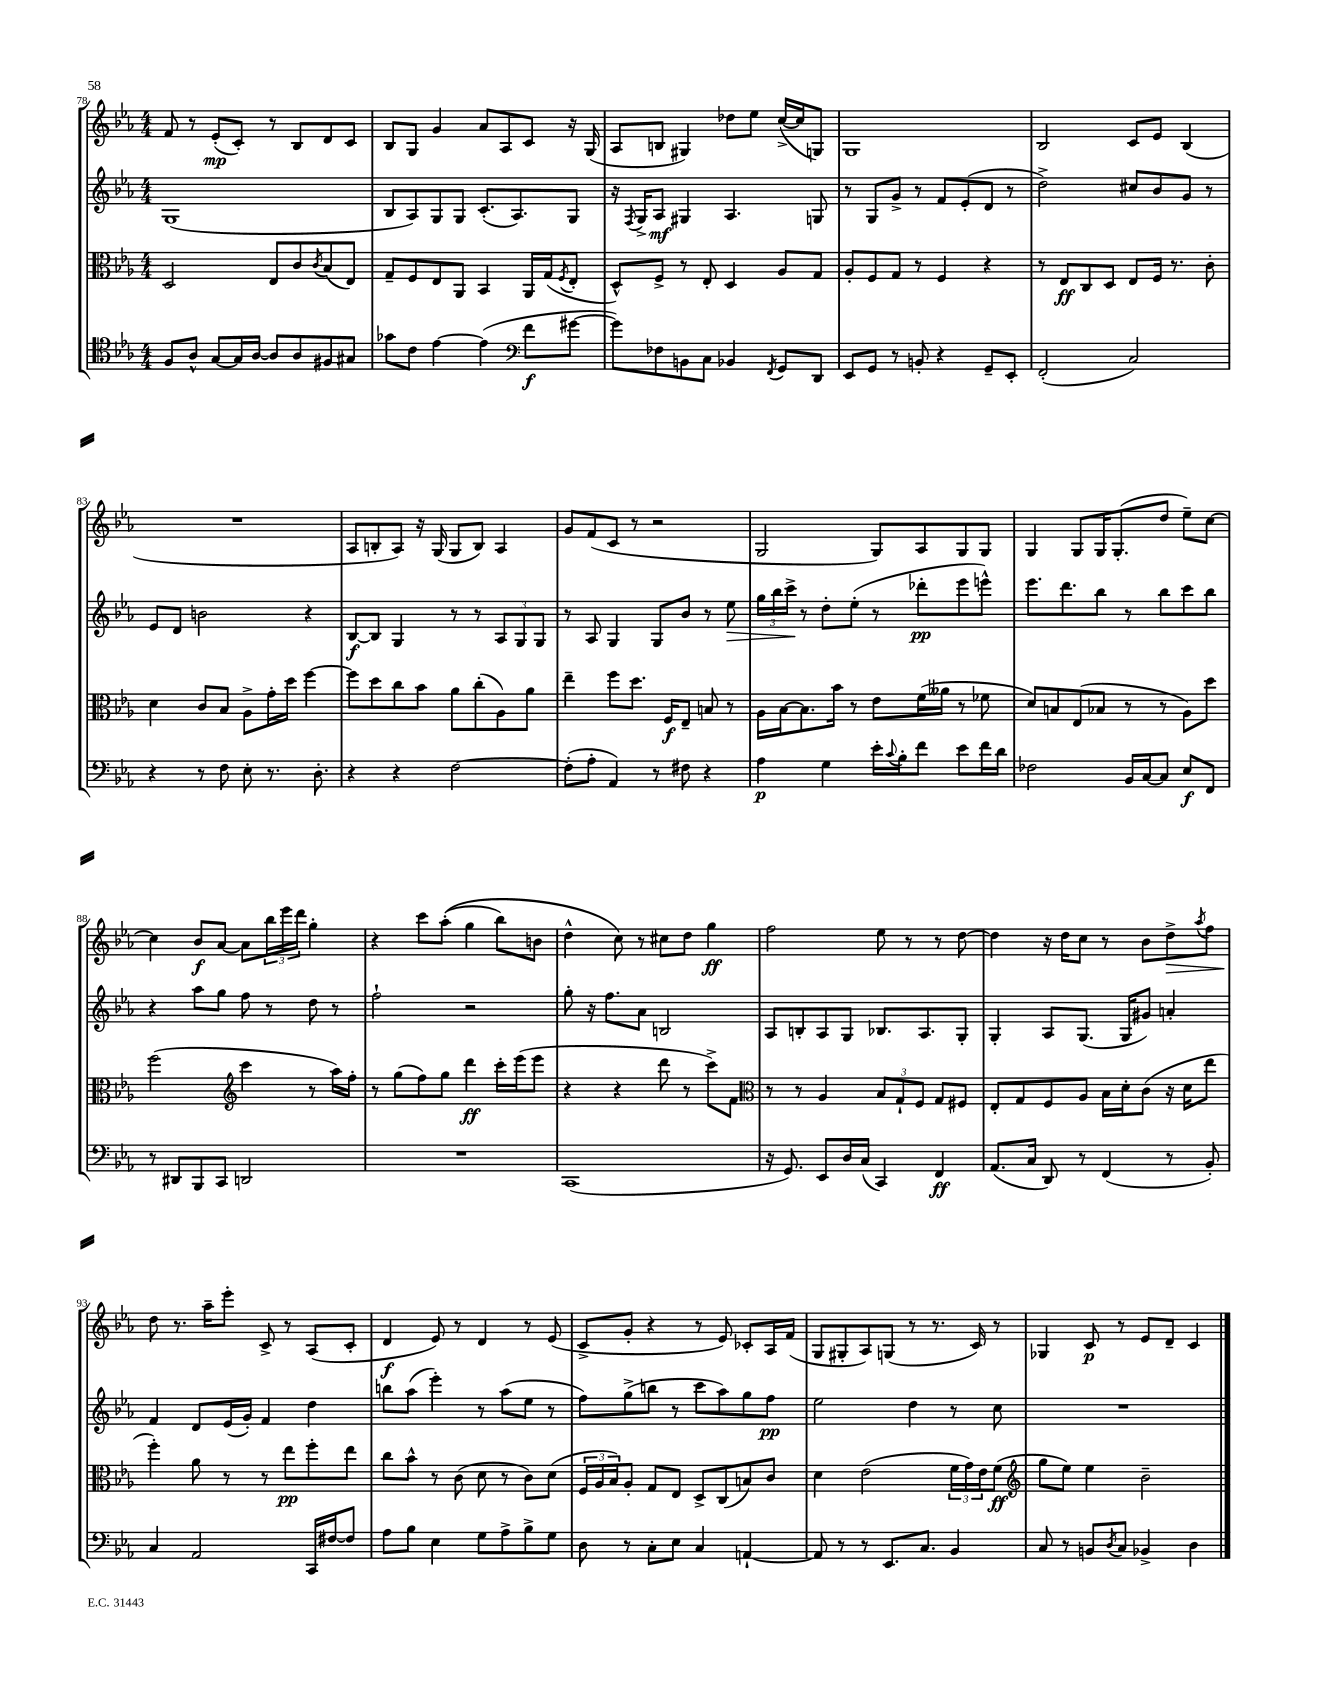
<<
\new StaffGroup <<
\new Staff = "s0" {
    \clef treble \key ees \major \numericTimeSignature \time 4/4
    f'8 r8 ees'8-.\mp( c'8-.) r8 bes8 d'8 c'8 |
    bes8 g8 g'4 aes'8 aes8 c'8 r16 g16( |
    aes8 b8 gis4) des''8 ees''8 c''16~->( c''16 g8) |
    g1 |
    bes2 c'8 ees'8 bes4( |
    R1 |
    aes8 b8-. aes8) r16 g16( g8 b8) aes4 |
    g'8 f'8( c'8 r8 r2 |
    g2 g8) aes8 g8 g8 |
    g4 g8 g16 g8.-.( d''8 ees''8--) c''8~ |
    c''4 bes'8\f aes'8~ aes'8 \tuplet 3/2 { bes''16 ees'''16 d'''16 } g''4-. |
    r4 c'''8 aes''8-.(\( g''4 bes''8) b'8 |
    d''4-^ c''8\) r8 cis''8 d''8 g''4\ff |
    f''2 ees''8 r8 r8 d''8~ |
    d''4 r16 d''16 c''8 r8 bes'8 d''8->\> \acciaccatura { aes''8 } f''8 |
    d''8\! r8. aes''16-- ees'''8-. c'8-> r8 aes8( c'8-. |
    d'4\f ees'8) r8 d'4 r8 ees'8( |
    c'8-> g'8-. r4 r8 ees'8) ces'8-. aes16 f'16( |
    g8 gis8-. aes8) g8( r8 r8. c'16) r8 |
    ges4 c'8\p r8 ees'8 d'8-- c'4 \bar "|." |
}
\new Staff = "s1" {
    \clef treble \key ees \major \numericTimeSignature \time 4/4
    g1( |
    bes8 aes8) g8 g8 c'8.-.( aes8.) g8 |
    r16 \acciaccatura { f8 } g16-> aes8\mf gis4 aes4. g8 |
    r8 g8 g'8-> r8 f'8 ees'8-.( d'8 r8 |
    d''2->) cis''8 bes'8 g'8 r8 |
    ees'8 d'8 b'2 r4 |
    bes8~\f bes8 g4 r8 r8 \tuplet 3/2 { aes8 g8 g8 } |
    r8 aes8 g4 g8 bes'8 r8 ees''8\> |
    \tuplet 3/2 { g''16 bes''16 c'''16->\! } r8 d''8-. ees''8-.( r8 des'''8-.\pp ees'''8 e'''8-^) |
    ees'''8. d'''8. bes''8 r8 bes''8 c'''8 bes''8 |
    r4 aes''8 g''8 f''8 r8 d''8 r8 |
    f''2-! r2 |
    g''8-. r16 f''8. aes'8 b2 |
    aes8 b8-. aes8 g8 bes8. aes8. g8-. |
    g4-. aes8 g8.( g16 gis'8) a'4-. |
    f'4 d'8 ees'16( g'16-.) f'4 d''4 |
    b''8 aes''8( ees'''4-.) r8 aes''8( ees''8 r8 |
    f''8) g''8->( b''8 r8 c'''8 aes''8) g''8 f''8\pp |
    ees''2 d''4 r8 c''8 |
    R1 \bar "|." |
}
\new Staff = "s2" {
    \clef alto \key ees \major \numericTimeSignature \time 4/4
    d2 ees8 c'8 \acciaccatura { c'8 } bes8( ees8) |
    g8-- f8 ees8 aes,8 bes,4 aes,16 g16( \acciaccatura { f8 } ees8-. |
    d8-^) f8-> r8 ees8-. d4 aes8 g8 |
    aes8-. f8 g8 r8 f4 r4 |
    r8 ees8\ff c8 d8 ees8 f16 r8. c'8-. |
    d'4 c'8 bes8 aes8-> g'16-. d''16 f''4~ |
    f''8 d''8 c''8 bes'8 aes'8 c''8-.( aes8) aes'8 |
    ees''4-- f''8 d''8. f16\f ees8-- b8 r8 |
    aes16 bes16~ bes8. bes'16 r8 ees'8 f'16( aeses'16 r8 fes'8 |
    d'8) b8 ees8( bes8 r8 r8 aes8) d''8 |
    f''2( \clef treble c'''4 r8 aes''16) f''16-. |
    r8 g''8( f''8) g''8 d'''4\ff c'''16-. ees'''16( ees'''8 |
    r4 r4 d'''8 r8 c'''8->) f'8 |
    \clef alto r8 r8 aes4 \tuplet 3/2 { bes8 g8-! f8 } g8 fis8 |
    ees8-. g8 f8 aes8 bes16 d'16-. c'8( r16 d'16 ees''8 |
    f''4-.) aes'8 r8 r8 ees''8\pp f''8-. ees''8 |
    c''8 bes'8-^ r8 c'8( d'8 r8 c'8) d'8( |
    \tuplet 3/2 { f16 aes16 bes16) } aes8-. g8 ees8 d8-> c8( b8) c'8 |
    d'4 ees'2( \tuplet 3/2 { f'16 g'16) ees'16 } f'8\ff( |
    \clef treble g''8 ees''8) ees''4 bes'2-- \bar "|." |
}
\new Staff = "s3" {
    \clef tenor \key ees \major \numericTimeSignature \time 4/4
    f8 aes8-^ g8~ g16 aes16~ aes8 aes8 fis8 gis8 |
    ges'8 c'8 ees'4~ ees'4( \clef bass f'8\f gis'8~ |
    gis'8) fes8 b,8 c8 bes,4 \acciaccatura { f,8 } g,8 d,8 |
    ees,8 g,8 r8 b,8-. r4 g,8-- ees,8-. |
    f,2-.( c2) |
    r4 r8 f8 ees8-. r8. d8.-. |
    r4 r4 f2~ |
    f8-.( aes8-. aes,4) r8 fis8 r4 |
    aes4\p g4 ees'16-. \appoggiatura { c'8 } bes16-. f'8 ees'8 f'16 d'16 |
    fes2 bes,16 c16~ c8 ees8\f f,8 |
    r8 dis,8 bes,,8 c,8 d,2 |
    R1 |
    c,1( |
    r16 g,8.) ees,8 d16 c16( c,4) f,4\ff |
    aes,8.( c16 d,8) r8 f,4( r8 bes,8-.) |
    c4 aes,2 c,16 fis16~ fis8 |
    aes8 bes8 ees4 g8 aes8-> bes8-> g8 |
    d8 r8 c8-. ees8 c4 a,4~-! |
    a,8 r8 r8 ees,8. c8. bes,4 |
    c8 r8 b,8 \acciaccatura { d8 } c8 bes,4-> d4 \bar "|." |
}
>>
>>
\layout { \context { \Score currentBarNumber = #78 } }
